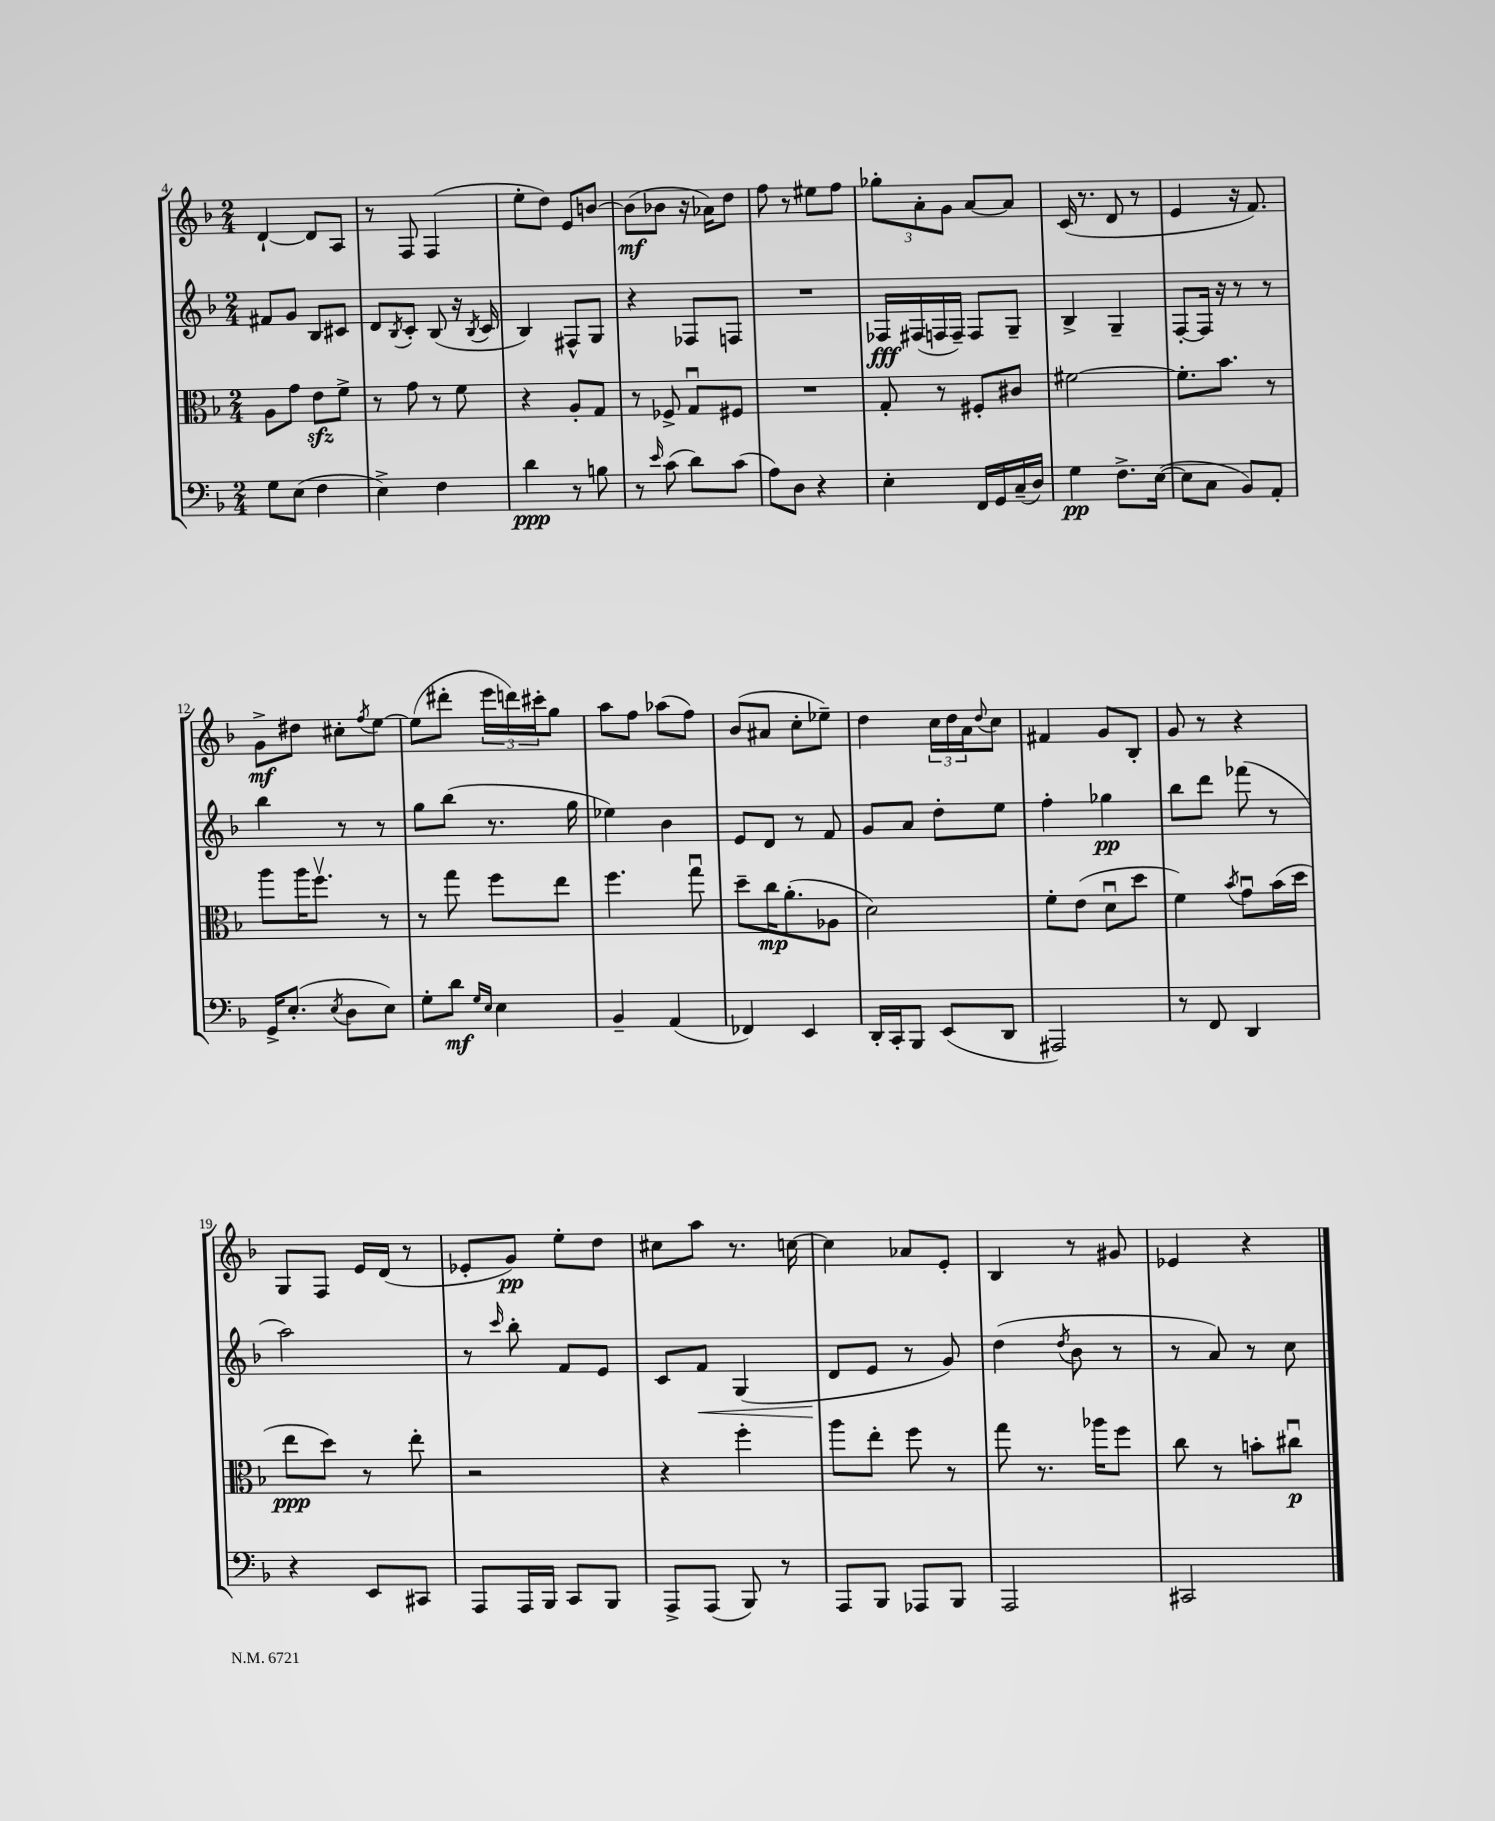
<<
\new StaffGroup <<
\new Staff = "s0" {
    \clef treble \key f \major \numericTimeSignature \time 2/4
    d'4~-! d'8 a8 |
    r8 f8 f4( |
    e''8-. d''8) e'8 b'8~ |
    b'8\mf( bes'8 r16 aes'16) d''8 |
    f''8 r8 eis''8 f''8 |
    \tuplet 3/2 { ges''8-. a'8-. g'8 } a'8~ a'8 |
    c'16( r8. d'8 r8 |
    e'4 r16 f'8.) |
    g'8->\mf dis''8 cis''8-. \acciaccatura { f''8 } e''8~ |
    e''8( dis'''8-. \tuplet 3/2 { e'''16 d'''16) cis'''16-. } g''8 |
    a''8 f''8 aes''8( f''8) |
    bes'8( ais'8 c''8-. ees''8--) |
    d''4 \tuplet 3/2 { c''16 d''16 a'16 } \appoggiatura { d''8 } c''8 |
    fis'4 g'8 bes8-. |
    g'8 r8 r4 |
    g8 f8 e'16 d'16( r8 |
    ees'8-. g'8\pp) e''8-. d''8 |
    cis''8 a''8 r8. c''16~ |
    c''4 aes'8 e'8-. |
    bes4 r8 gis'8 |
    ees'4 r4 \bar "|." |
}
\new Staff = "s1" {
    \clef treble \key f \major \numericTimeSignature \time 2/4
    fis'8 g'8 bes8 cis'8 |
    d'8 \acciaccatura { bes8 } c'8-. bes8( r16 \acciaccatura { bes8 } c'16 |
    bes4) fis8-^ g8 |
    r4 fes8 f8 |
    R2 |
    fes16\fff fis16( f16 f16--) f8 g8-- |
    bes4-> g4-- |
    f8~-. f16 r16 r8 r8 |
    bes''4 r8 r8 |
    g''8 bes''8( r8. g''16 |
    ees''4) bes'4 |
    e'8 d'8 r8 f'8 |
    g'8 a'8 d''8-. e''8 |
    f''4-. ges''4\pp |
    bes''8 d'''8 fes'''8( r8 |
    a''2) |
    r8 \grace { c'''16 } bes''8-. f'8 e'8 |
    c'8 f'8\< g4( |
    d'8\! e'8 r8 g'8) |
    d''4( \acciaccatura { d''8 } bes'8 r8 |
    r8 a'8) r8 c''8 \bar "|." |
}
\new Staff = "s2" {
    \clef alto \key f \major \numericTimeSignature \time 2/4
    a8 g'8 e'8\sfz f'8-> |
    r8 g'8 r8 f'8 |
    r4 a8-. g8 |
    r8 fes8-> g8\downbow fis8 |
    R2 |
    g8-. r8 fis8-. cis'8 |
    fis'2~ |
    fis'8.-. bes'8. r8 |
    a''8 a''16 f''8.\upbow r8 |
    r8 g''8 f''8 e''8 |
    f''4. g''8\downbow |
    d''8-- c''16\mp a'8.-.( aes8 |
    d'2) |
    f'8-. e'8( d'8\downbow d''8 |
    f'4) \acciaccatura { bes'8 } g'8\downbow bes'16( d''16 |
    e''8\ppp d''8) r8 e''8-. |
    r2 |
    r4 f''4-. |
    a''8 e''8-. f''8 r8 |
    g''8 r8. aes''16 f''8 |
    c''8 r8 b'8-. cis''8\downbow\p \bar "|." |
}
\new Staff = "s3" {
    \clef bass \key f \major \numericTimeSignature \time 2/4
    g8 e8( f4 |
    e4->) f4 |
    d'4\ppp r8 b8 |
    r8 \grace { e'16 } c'8( d'8) c'8( |
    a8) d8 r4 |
    e4-. f,16 g,16 c16--( d16) |
    g4\pp f8.-> e16~( |
    e8 c8 bes,8) a,8-. |
    g,16-> e8.-.( \acciaccatura { e8 } d8 e8) |
    g8-. d'8\mf \grace { g16 e16 } e4 |
    bes,4-- a,4( |
    fes,4) e,4 |
    d,16-. c,16-. bes,,8 e,8( d,8 |
    ais,,2) |
    r8 f,8 d,4 |
    r4 e,8 cis,8 |
    a,,8 a,,16 bes,,16 c,8 bes,,8 |
    a,,8-> a,,8( bes,,8) r8 |
    a,,8 bes,,8 aes,,8 bes,,8 |
    a,,2 |
    cis,2 \bar "|." |
}
>>
>>
\layout { \context { \Score currentBarNumber = #4 } }
